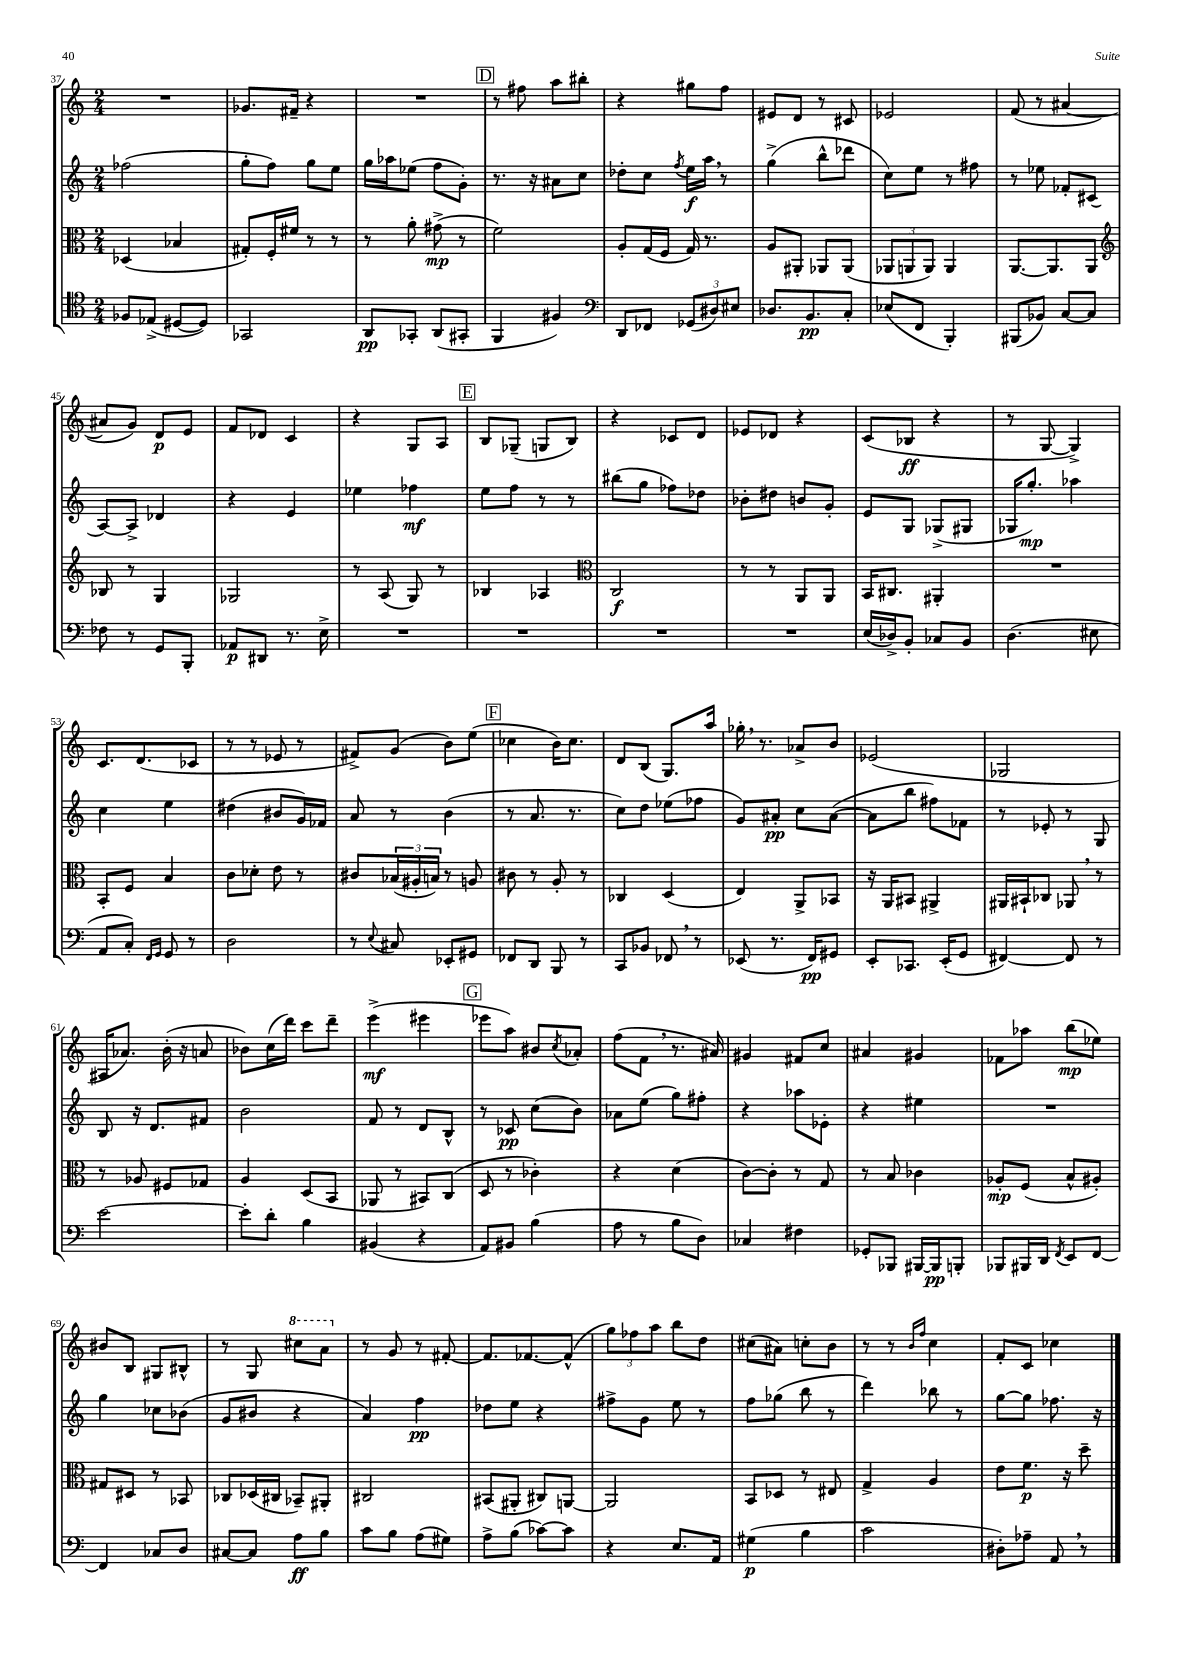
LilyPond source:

<<
\new StaffGroup <<
\new Staff = "s0" {
    \clef treble \key c \major \numericTimeSignature \time 2/4
    R2 |
    ges'8. fis'16-- r4 |
    R2 |
    \mark \markup { \box "D" } r8 fis''8 a''8 bis''8-. |
    r4 gis''8 f''8 |
    eis'8 d'8 r8 cis'8 |
    ees'2 |
    f'8( r8 ais'4~ |
    ais'8 g'8) d'8\p e'8 |
    f'8 des'8 c'4 |
    r4 g8 a8 |
    \mark \markup { \box "E" } b8 ges8--( g8 b8) |
    r4 ces'8 d'8 |
    ees'8 des'8 r4 |
    c'8( bes8\ff r4 |
    r8 g8~ g4->) |
    c'8. d'8.( ces'8 |
    r8 r8 ees'8 r8 |
    fis'8->) g'8( b'8) e''8( |
    \mark \markup { \box "F" } ces''4 b'16) ces''8. |
    d'8 b8( g8.) a''16 |
    ges''16-. \breathe r8. aes'8-> b'8 |
    ees'2( |
    ges2 |
    ais16 aes'8.) b'16-.( r16 a'8 |
    bes'8) c''16( d'''16) c'''8 d'''8-- |
    e'''4->\mf( eis'''4 |
    \mark \markup { \box "G" } ees'''8 a''8) bis'8 \acciaccatura { c''8 } aes'8-. |
    f''8( f'8 \breathe r8. ais'16) |
    gis'4 fis'8 c''8 |
    ais'4 gis'4 |
    fes'8 aes''8 b''8\mp( ees''8) |
    bis'8 b8 gis8 bis8-^ |
    r8 g8 \ottava #1 cis'''8 a''8 \ottava #0 |
    r8 g'8 r8 fis'8~-. |
    fis'8. fes'8.~ fes'8-^( |
    \tuplet 3/2 { g''8) fes''8 a''8 } b''8 d''8 |
    cis''8( ais'8) c''8-. b'8 |
    r8 r8 \grace { b'16 f''16 } c''4 |
    f'8-. c'8 ces''4 \bar "|." |
}
\new Staff = "s1" {
    \clef treble \key c \major \numericTimeSignature \time 2/4
    fes''2( |
    g''8-. f''8) g''8 e''8 |
    g''16 aes''16 ees''8( f''8 g'8-.) |
    \mark \markup { \box "D" } r8. r16 ais'8 c''8 |
    des''8-. c''8 \acciaccatura { f''8 } e''16\f a''16 \breathe r8 |
    g''4->( b''8-^ des'''8 |
    c''8) e''8 r8 fis''8 |
    r8 ees''8 fes'8-. cis'8( |
    a8~) a8-> des'4 |
    r4 e'4 |
    ees''4 fes''4\mf |
    \mark \markup { \box "E" } e''8 f''8 r8 r8 |
    bis''8( g''8 fes''8) des''8 |
    bes'8-. dis''8 b'8 g'8-. |
    e'8 g8 ges8->( gis8 |
    ges16 g''8.-.\mp) aes''4 |
    c''4 e''4 |
    dis''4( bis'8 g'16) fes'16 |
    a'8 r8 b'4( |
    \mark \markup { \box "F" } r8 a'8. r8. |
    c''8) d''8 ees''8( fes''8 |
    g'8) ais'8-.\pp c''8 ais'8~( |
    ais'8 b''8 fis''8) fes'8 |
    r8 ees'8-. r8 g8 |
    b8 r16 d'8. fis'8 |
    b'2 |
    f'8 r8 d'8 b8-^ |
    \mark \markup { \box "G" } r8 ces'8\pp c''8( b'8) |
    aes'8 e''8( g''8) fis''8-. |
    r4 aes''8 ees'8-. |
    r4 eis''4 |
    R2 |
    g''4 ces''8 bes'8( |
    g'8 bis'8 r4 |
    a'4) f''4\pp |
    des''8 e''8 r4 |
    fis''8-> g'8 e''8 r8 |
    f''8 ges''8( b''8 r8 |
    d'''4) bes''8 r8 |
    g''8~ g''8 fes''8. r16 \bar "|." |
}
\new Staff = "s2" {
    \clef alto \key c \major \numericTimeSignature \time 2/4
    des4( bes4 |
    gis8-.) f16-. fis'16 r8 r8 |
    r8 a'8-. gis'8->\mp( r8 |
    \mark \markup { \box "D" } f'2) |
    a8-. g16( f16 g16) r8. |
    a8 ais,8-. aes,8 aes,8( |
    \tuplet 3/2 { aes,8 a,8 a,8) } a,4 |
    a,8.~ a,8. a,8 |
    \clef treble bes8 r8 g4 |
    ges2 |
    r8 a8( g8) r8 |
    \mark \markup { \box "E" } bes4 aes4 |
    \clef alto c2\f |
    r8 r8 a,8 a,8 |
    b,16 cis8. ais,4-. |
    R2 |
    b,8-. f8 b4 |
    c'8 des'8-. e'8 r8 |
    cis'8 \tuplet 3/2 { bes16( ais16-. b16) } r8 a8 |
    \mark \markup { \box "F" } cis'8 r8 a8-. r8 |
    ces4 d4( |
    e4) a,8-> bes,8 |
    r16 a,16 bis,8 ais,4-> |
    ais,16 bis,16-! ces8 aes,8 \breathe r8 |
    r8 aes8 fis8 ges8 |
    a4 d8( b,8 |
    aes,8 r8 bis,8) c8( |
    \mark \markup { \box "G" } d8 r8 ces'4-.) |
    r4 d'4( |
    c'8~) c'8-. r8 g8 |
    r8 b8 ces'4 |
    aes8-.\mp f8( b8-^ ais8-.) |
    gis8 dis8 r8 bes,8 |
    ces8 des16( cis16 bes,8--) ais,8-. |
    cis2 |
    bis,8( ais,8-. cis8) a,8~ |
    a,2 |
    b,8 des8 r8 eis8 |
    g4-> a4 |
    e'8 f'8.\p r16 d''8-- \bar "|." |
}
\new Staff = "s3" {
    \clef tenor \key c \major \numericTimeSignature \time 2/4
    fes8 ees8->( dis8~ dis8) |
    ges,2 |
    a,8\pp ges,8-. a,8( gis,8-. |
    \mark \markup { \box "D" } f,4 fis4) |
    \clef bass d,8 fes,8 \tuplet 3/2 { ges,8( dis8) eis8 } |
    des8. b,8.\pp c8-. |
    ees8( f,8 b,,4-.) |
    bis,,8( bes,8) c8~ c8 |
    fes8 r8 g,8 b,,8-. |
    aes,8\p dis,8 r8. e16-> |
    R2 |
    \mark \markup { \box "E" } R2 |
    R2 |
    R2 |
    e16( des16->) b,8-. ces8 b,8 |
    d4.( eis8 |
    a,8 c8-.) \grace { f,16 g,16 } g,8 r8 |
    d2 |
    r8 \appoggiatura { e8 } cis8 ees,8-. gis,8 |
    \mark \markup { \box "F" } fes,8 d,8 b,,8 r8 |
    c,8 bes,8 fes,8 \breathe r8 |
    ees,8( r8. f,16\pp) gis,8 |
    e,8-. ces,8. e,16-.( g,8 |
    fis,4~) fis,8 r8 |
    e'2~ |
    e'8-. d'8-. b4 |
    bis,4( r4 |
    \mark \markup { \box "G" } a,8) bis,8 b4( |
    a8 r8 b8 d8) |
    ces4 fis4 |
    ges,8-. bes,,8 bis,,16~ bis,,16\pp b,,8-. |
    bes,,8 bis,,16 d,16 \acciaccatura { f,8 } e,8 f,8~ |
    f,4 ces8 d8 |
    cis8~ cis8 a8\ff b8 |
    c'8 b8 a8( gis8) |
    a8-> b8( ces'8~) ces'8 |
    r4 e8. a,16 |
    gis4\p( b4 |
    c'2 |
    dis8-.) aes8-- a,8 \breathe r8 \bar "|." |
}
>>
>>
\layout { \context { \Score currentBarNumber = #37 } }
